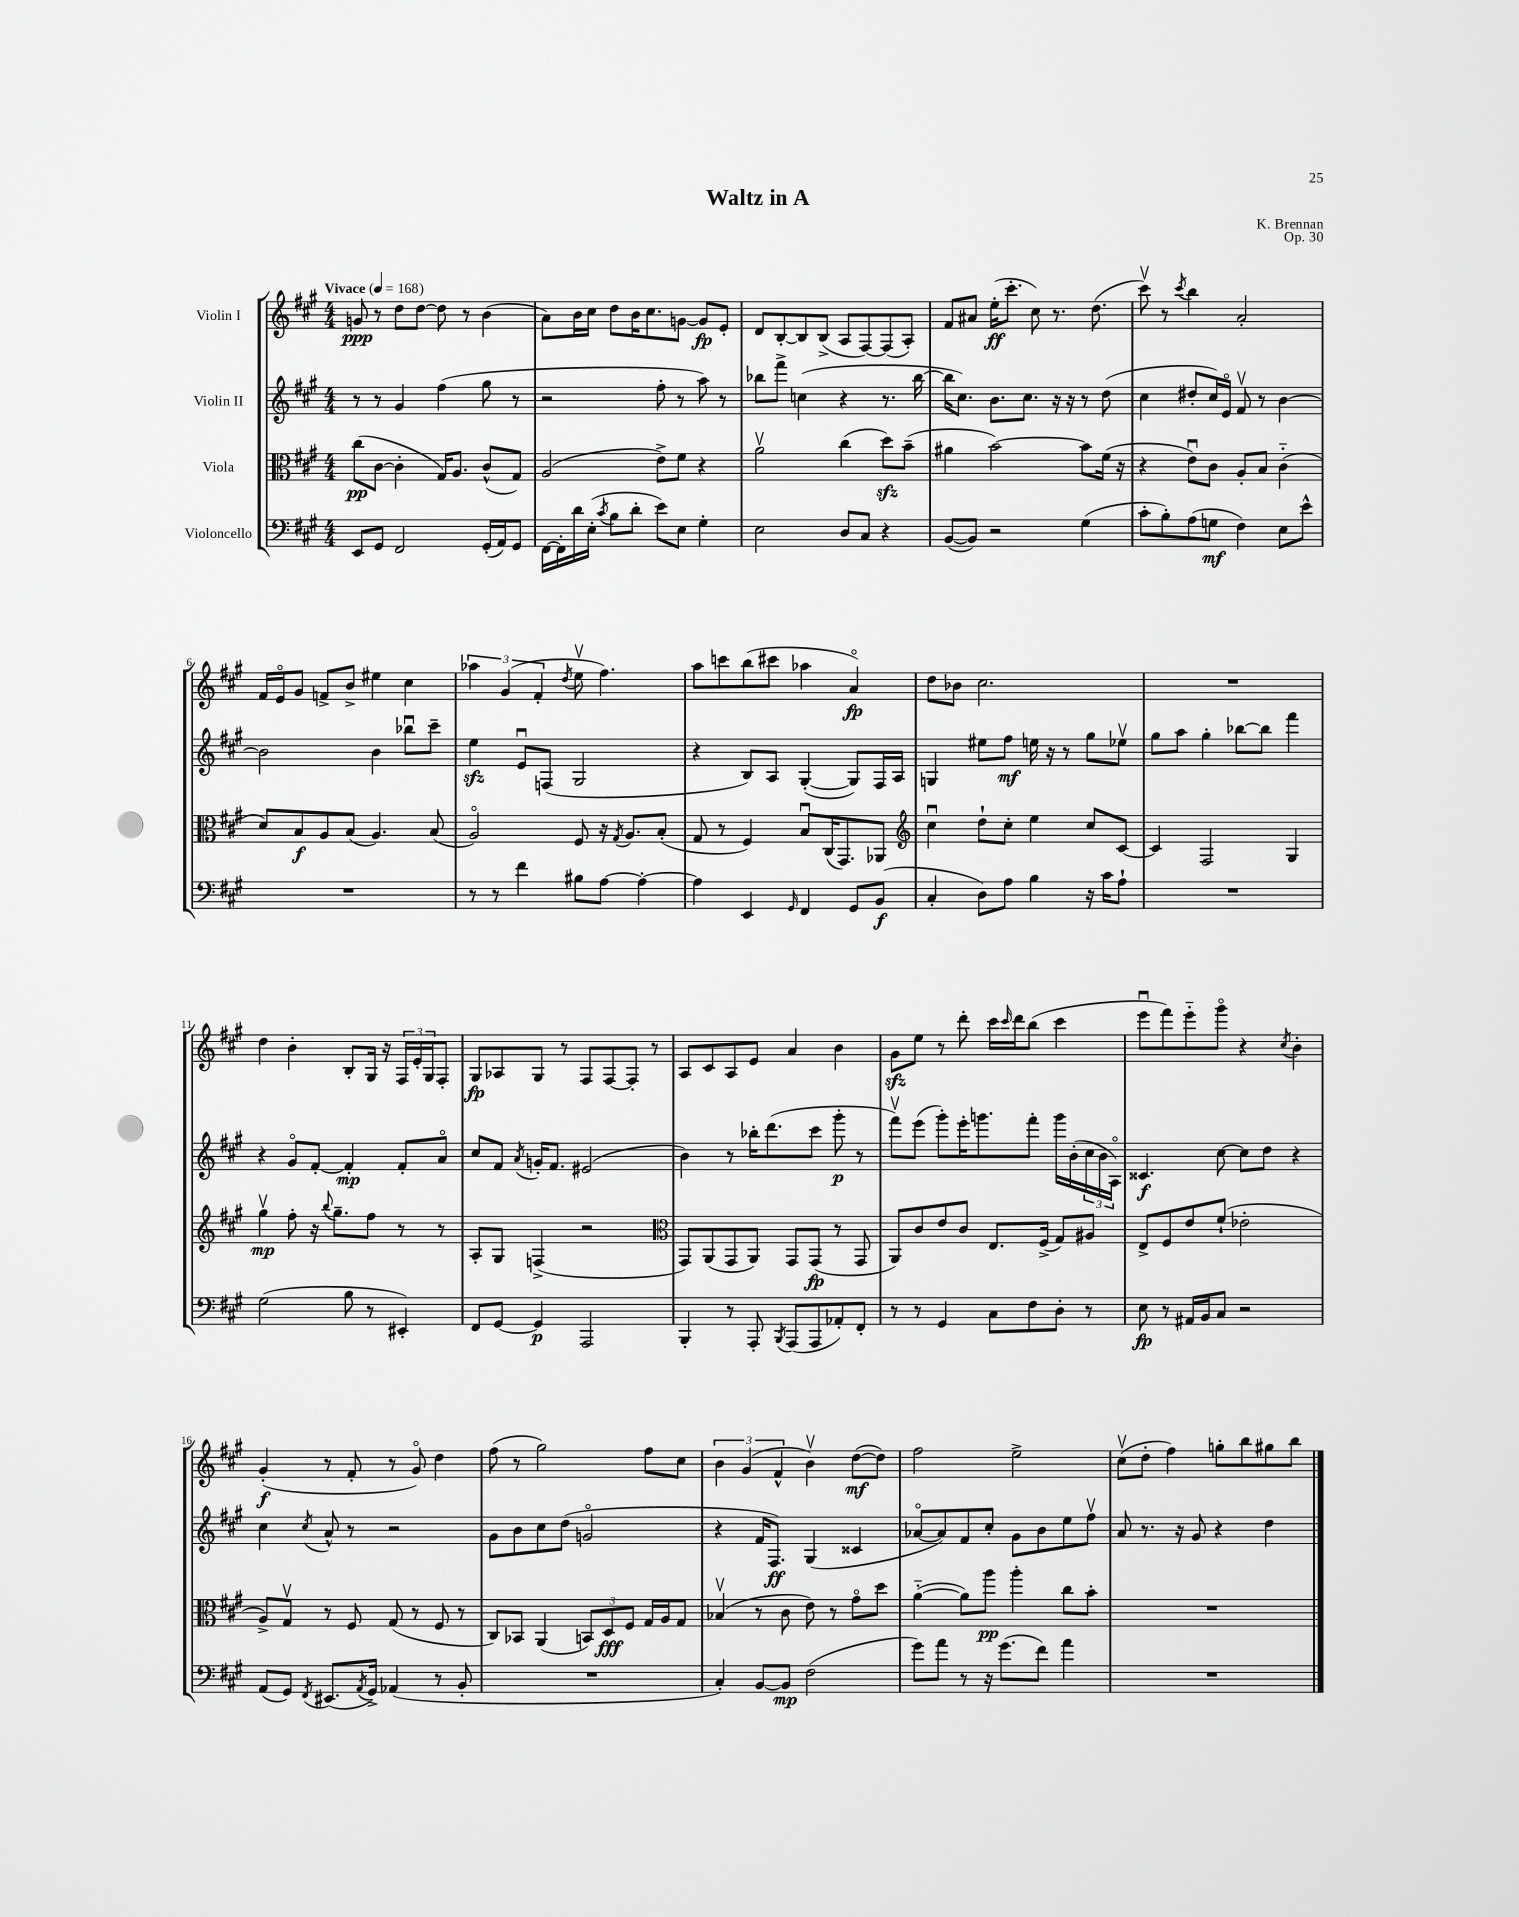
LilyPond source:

\header { title = "Waltz in A" composer = "K. Brennan" opus = "Op. 30" }
<<
\new StaffGroup <<
\new Staff = "s0" \with { instrumentName = "Violin I" } {
    \clef treble \key a \major \numericTimeSignature \time 4/4 \tempo "Vivace" 4 = 168
    g'8\ppp r8 d''8 d''8~ d''8 r8 b'4( |
    a'8) b'16 cis''16 d''8 b'16 cis''8. g'8~ g'8\fp e'8-. |
    d'8 b8~-. b8 b8->( a8 fis8~) fis8( a8-.) |
    fis'8 ais'8 e''16-.\ff( cis'''8.-. cis''8) r8. d''8.( |
    cis'''8\upbow) r8 \acciaccatura { cis'''8 } b''4 a'2-. |
    fis'16 e'16\flageolet gis'8 f'8-> b'8-> eis''4 cis''4 |
    \tuplet 3/2 { aes''4 gis'4( fis'4-. } \acciaccatura { d''8 } e''8\upbow fis''4.) |
    a''8 c'''8 b''8( cis'''8 aes''4 a'4\flageolet\fp) |
    d''8 bes'8 cis''2. |
    R1 |
    d''4 b'4-. b8-. gis16 r16 \tuplet 3/2 { fis16 e'16-. gis16 } fis8-. |
    gis8\fp aes8 gis8 r8 fis8 fis8~ fis8-. r8 |
    a8 cis'8 a8 e'8 a'4 b'4 |
    gis'8\sfz e''8 r8 d'''8-. cis'''16 \grace { cis'''16 } d'''16 b''8( cis'''4 |
    e'''8\downbow fis'''8) e'''8-_ gis'''8\flageolet r4 \acciaccatura { cis''8 } b'4-. |
    gis'4-.\f( r8 fis'8-. r8 gis'8\flageolet) d''4 |
    fis''8( r8 gis''2) fis''8 cis''8 |
    \tuplet 3/2 { b'4 gis'4( fis'4-^ } b'4\upbow) d''8~\mf( d''8) |
    fis''2 e''2-> |
    cis''8\upbow( d''8-. fis''4) g''8-. b''8 gis''8 b''8 \bar "|." |
}
\new Staff = "s1" \with { instrumentName = "Violin II" } {
    \clef treble \key a \major \numericTimeSignature \time 4/4
    r8 r8 gis'4 fis''4( gis''8 r8 |
    r2 fis''8-. r8 a''8) r8 |
    bes''8 fis'''8-> c''4( r4 r8. bes''16~ |
    bes''16 cis''8.) b'8. cis''8. r16 r16 r8 d''8( |
    cis''4 dis''8-. cis''16) e'16\flageolet fis'8\upbow r8 b'4~ |
    b'2 b'4 bes''8\downbow cis'''8-- |
    e''4\sfz e'8\downbow f8( gis2 |
    r4 b8) a8 gis4~-.( gis8) fis16 a16 |
    g4 eis''8 fis''8\mf e''16 r16 r8 gis''8 ees''8\upbow |
    gis''8 a''8 gis''4-. bes''8~ bes''8 fis'''4 |
    r4 gis'8\flageolet fis'8~-. fis'4-.\mp fis'8-. a'8\flageolet |
    cis''8 fis'8 \acciaccatura { a'8 } g'16-. fis'8. eis'2( |
    b'4) r8 bes''16-. d'''8.( cis'''8 gis'''8-.\p r8 |
    fis'''8\upbow) e'''8( gis'''8-.) e'''16-. g'''8. fis'''8-. g'''16 b'16-.( \tuplet 3/2 { cis''16 b'16 a16\flageolet) } |
    cisis'4.\f cis''8~ cis''8 d''8 r4 |
    cis''4 \acciaccatura { cis''8 } a'8-^ r8 r2 |
    gis'8 b'8 cis''8 d''8( g'2\flageolet |
    r4 fis'16 fis8.\ff) gis4( cisis'4 |
    aes'8~\flageolet aes'8) fis'8 cis''8-. gis'8 b'8 e''8 fis''8\upbow |
    a'8 r8. r16 gis'8 r4 d''4 \bar "|." |
}
\new Staff = "s2" \with { instrumentName = "Viola" } {
    \clef alto \key a \major \numericTimeSignature \time 4/4
    cis''8\pp( cis'8~ cis'4-. gis16) a8. cis'8-^( gis8) |
    a2( e'8->) fis'8 r4 |
    a'2\upbow cis''4( d''8\sfz) b'8--( |
    ais'4 b'2~) b'8 fis'16( r16 |
    r4 e'8\downbow) cis'8 a8-. b8 cis'4-_( |
    d'8) b8\f a8 b8( a4.) b8( |
    a2\flageolet) fis8 r16 \acciaccatura { gis8 } a8. b8-.( |
    gis8 r8 fis4) b8\downbow cis16( gis,8.) aes,8 |
    \clef treble cis''4\downbow d''8-! cis''8-. e''4 cis''8 cis'8~ |
    cis'4 fis2 gis4 |
    gis''4\upbow\mp fis''8-. r16 \appoggiatura { b''8 } gis''8.-- fis''8 r8 r8 |
    a8-. gis8 f4->( r2 |
    \clef alto gis,8) a,8( gis,8 a,8) gis,8 gis,8\fp( r8 gis,8 |
    a,8) cis'8 e'8 cis'8 e8. fis16->( gis8) ais8 |
    e8-> fis8 e'8 fis'8-!( ees'2-. |
    a8->) gis8\upbow r8 fis8 gis8( r8 fis8 r8 |
    cis8) bes,8 a,4( \tuplet 3/2 { b,8) d8\fff fis8 } gis16 a16 gis8 |
    bes4\upbow( r8 cis'8 e'8) r8 gis'8\flageolet d''8 |
    a'4~-_( a'8) a''8\pp a''4-. cis''8 b'8-. |
    R1 \bar "|." |
}
\new Staff = "s3" \with { instrumentName = "Violoncello" } {
    \clef bass \key a \major \numericTimeSignature \time 4/4
    e,8 gis,8 fis,2 gis,16-.( a,16) gis,8 |
    fis,16~ fis,16-. d'16 e16-.( \acciaccatura { cis'8 } b8 d'8-. e'8) e8 gis4-. |
    e2 d8 cis8 r4 |
    b,8~( b,8) r2 gis4( |
    cis'8-. b8-.) a8( g8\mf fis4) e8 e'8-^ |
    R1 |
    r8 r8 fis'4 bis8 a8~ a4~-. |
    a4 e,4 \grace { gis,16 } fis,4 gis,8 b,8\f( |
    cis4-. d8) a8 b4 r16 cis'16 a8-! |
    R1 |
    gis2( b8 r8 eis,4-.) |
    fis,8 gis,8~ gis,4\p a,,2 |
    b,,4-. r8 a,,8-. \acciaccatura { b,,8 } a,,8( a,,8 aes,8-.) fis,8-. |
    r8 r8 gis,4 cis8 fis8 d8-. r8 |
    e8\fp r8 ais,16 b,16 cis8 r2 |
    a,8( gis,8) \acciaccatura { fis,8 } eis,8.( \acciaccatura { a,8 } gis,16->) aes,4( r8 b,8-. |
    R1 |
    cis4-.) b,8~ b,8\mp fis2( |
    gis'8) a'8 r8 r16 gis'8.( fis'8) a'4 |
    R1 \bar "|." |
}
>>
>>
